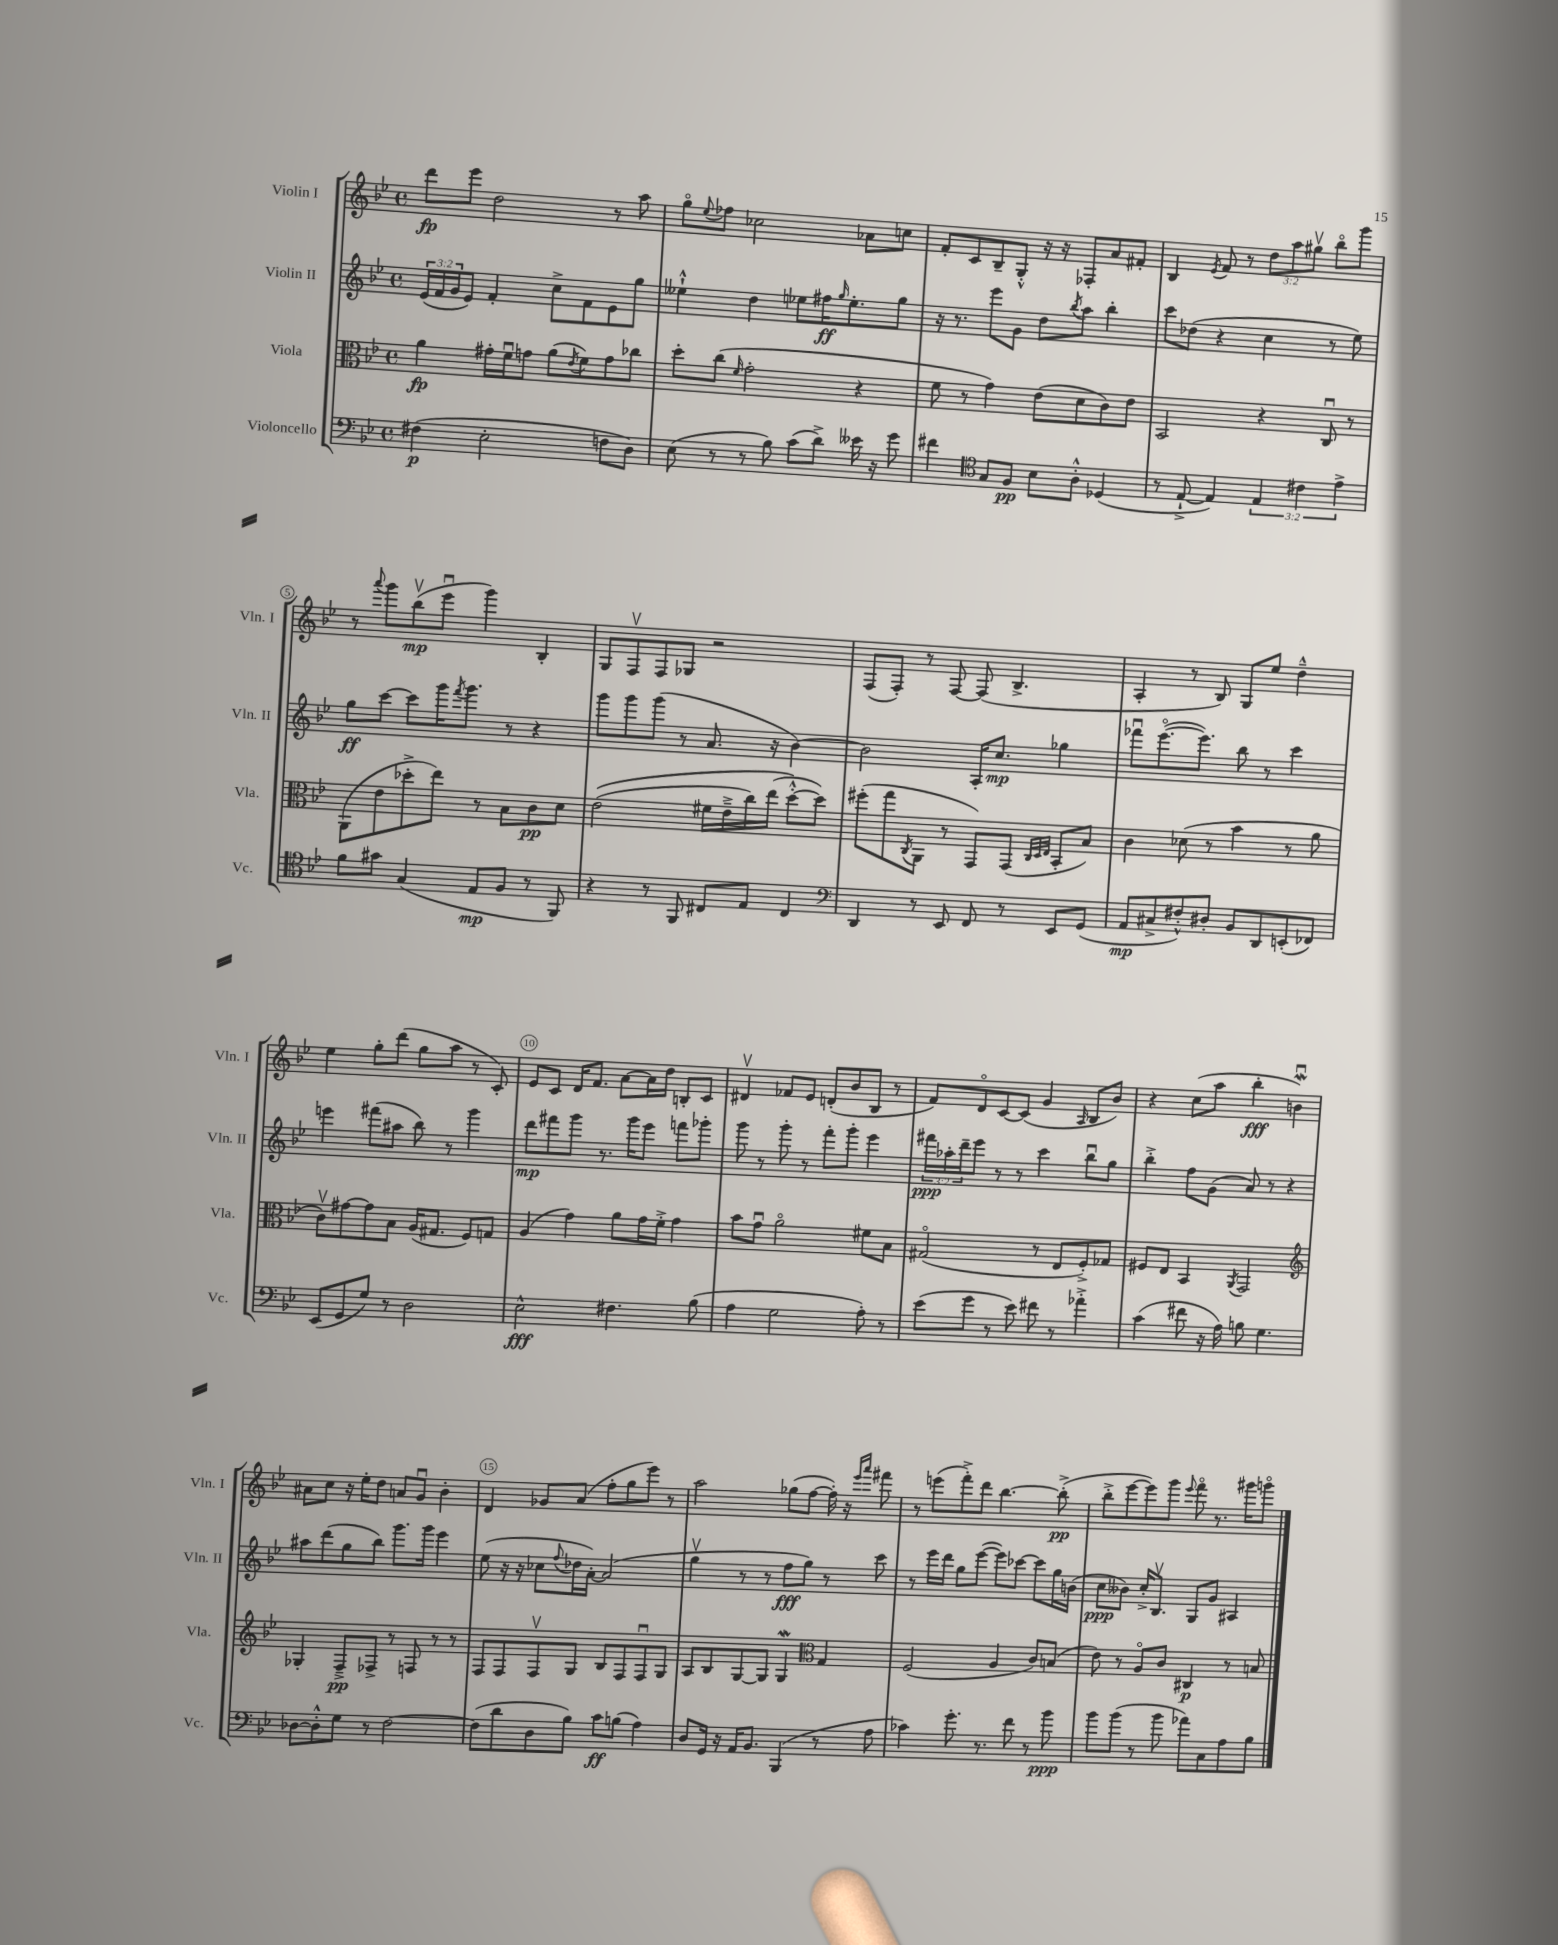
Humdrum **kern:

**kern	**kern	**kern	**kern
*staff4	*staff3	*staff2	*staff1
*clefF4	*clefC3	*clefG2	*clefG2
*k[b-e-]	*k[b-e-]	*k[b-e-]	*k[b-e-]
*M4/4	*M4/4	*M4/4	*M4/4
*met(c)	*met(c)	*met(c)	*met(c)
(4F#	4a	(24e-	8ddd
.	.	24f	.
.	.	24g	.
.	.	8e-)	8eee-
2E-'	16g#'	4f'	2dd
.	16fu	.	.
.	8g	.	.
.	(8a	8cc^	.
.	8qe-	.	.
.	8f)	8f	.
8F	8g	8e-	8r
8D)	8cc-	8gg	8aa
=	=	=	=
(8E-	8dd'	4ee--`^^	8ggo
.	.	.	8qqee-
8r	(8cc	.	8ff-
.	16qqf	.	.
8r	2g'	4dd	2cc-
8B-)	.	.	.
(8c	.	8ee-	.
8d^)	.	16ff#	.
.	.	16qqgg	.
.	.	8.ee-'	.
16e--	4r	.	8a-
16r	.	.	.
8g	.	8gg	8cc
=	=	=	=
4f#	8f	16r	8f'
.	.	8.r	.
.	8r	.	8c
*clefC4	*	*	*
8G	4g)	8eee-	8B-~
8F	.	8g	8G'^^
8B-	(8e-	8dd	16r
.	.	.	16r
.	.	8qbb-	.
8A'^^	8d	8aa	8F-'
(4D-	8c)	4bb-'	8a
.	8e-	.	8f#'
=	=	=	=
8r	2BB-	8ccc	4B-
[8E-`^	.	(8dd-	.
.	.	.	8qe-
4E-])	.	4r	8f
.	.	.	8r
6E-	4r	4cc	12dd
.	.	.	12aa
6c#	.	.	12gg#v
.	8Cu	8r	8bb-o
6e-^	.	.	.
.	8r	8ee-)	8ggg
=	=	=	=
8f	(8AA	8gg	8r
.	.	.	8qqaaa
8g#	8e-	[8ccc	8ggg
(4G	8dd-'^	8ccc]	(8bb-v
.	8ee-)	16ggg	8eee-u
.	.	8qfff	.
.	.	8.ggg	.
8E-	8r	.	4ggg)
8F	8B-	8r	.
8r	8c	4r	4B-'
8FF)	8d	.	.
=	=	=	=
4r	&((2e-	8ggg	8G
.	.	8ggg	8Fv
8r	.	(8ggg	8F
8FF	.	8r	8G-
8C#	16f#	8.a	2r
.	16e-~^	.	.
8E-	16cc)	.	.
.	(16ee-	16r	.
4C#	[8dd'^^&)	[4b-)	.
.	8dd])	.	.
=	=	=	=
*clefF4	*	*	*
4DD	(8ff#'	2b-]	(8F
.	8gg	.	8F')
.	8qC	.	.
8r	8AA	.	8r
8EE-	8r	.	[8F
8FF	8GG)	16A'	(8F]
.	.	8.cc	.
8r	(8GG	.	4.B-^
.	32qqC	.	.
.	32qqD	.	.
.	32qqE-	.	.
8EE-	8BB-'	4gg-	.
(8GG	8B-)	.	.
=	=	=	=
8AA	4c	8fff-u	4A'
8C#^	.	([8.eee-o	.
8F#'^^)	(8d-	.	8r
.	.	8.eee-])	.
8D#'	8r	.	8B-)
8BB-	4b-	8bb-	8G
8DD	.	8r	8ee-
(8EE'	8r	4ccc	4dd~^^
8FF-)	8a	.	.
=	=	=	=
(8EE-	8cv)	4eee	4ee-
8GG	[8g#	.	.
8G)	8g#]	(8fff#	8gg'
8r	8B-	8aa#	(8ddd
2D	(16A	8bb-)	8gg
.	8.G#	.	.
.	.	8r	8aa
.	8F)	4ggg	8r
.	8G	.	8c')
=	=	=	=
2E-^^	(4A	8ddd	8e-
.	.	8fff#	8c
.	4g)	8ggg	16d
.	.	.	8.f
.	.	8.r	.
4.F#	8a	.	[8a
.	.	16ggg	.
.	16g	8eee-	16a]
.	16f'^	.	16dd
.	4g	8fff	8B'
(8B-	.	8ggg-'	8c
=	=	=	=
4A	8b-	8ggg	4d#v
.	8gu	8r	.
2G	2ao	8ggg'	8f-
.	.	8r	8e-
.	.	8fff'	(8d'
.	.	8ggg'	8b-
8A')	8f#	4eee-	8B-
8r	8B-	.	8r
=	=	=	=
(8e-	(2G#o	24fff#	8f)
.	.	24aa-'	.
.	.	24ddd~	.
8g	.	8eee-	8do
8r	.	8r	[8c
8e-)	.	8r	(8c]
8f#	8r	4ccc	4g
8r	8E-	.	.
.	.	.	16qqA
4a-'^	8F'^)	8bb-u	8B-
.	8G-	8gg	8b-)
=	=	=	=
(4c	8F#	4bb-'^	4r
.	8E-	.	.
8f#	4BB-	8ff	(8cc
16r	.	(8g	8aa
16A)	.	.	.
.	8qAA	.	.
8B	2GG	8a)	4bb-'
4.G	.	8r	.
.	.	4r	4bu)
=	=	=	=
*	*clefG2	*	*
[8D-	4G-'	8aa#	8a#
8D-'^^]	.	(8ddd	8cc
8G	8F~^	8gg	16r
.	.	.	16ee-'
8r	8F-^	8bb-)	8dd
[2F	8r	8.ggg	8a
.	8F	.	8gu
.	.	16ggg	.
.	8r	4eee-	4b-'
.	8r	.	.
=	=	=	=
(8F]	8F	(8ee-	4d
8d	8F	16r	.
.	.	16r	.
8D	8Fv	8cc-	8g-
.	.	8qqff	.
8B-)	8G	16dd-	(8a
.	.	[16a')	.
8c	8B-	(2a]	8ff'
(8B	8F	.	8gg
4A)	8Fu	.	8eee-)
.	8G	.	8r
=	=	=	=
8D	8A	4ggv	2aa
16GG	8B-	.	.
16r	.	.	.
16AA	[8G	8r	.
8.BB-	.	.	.
.	8G]	8r	.
(4BBB-	4G	8ff	(8gg-
.	.	8gg)	[8ff
*	*clefC3	*	*
8r	4G	8r	16ff'])
.	.	.	16r
.	.	.	16qqeee-
.	.	.	16qqaaa
8A	.	8ccc	8fff#
=	=	=	=
4c-)	(2F	8r	8r
.	.	16eee-	(8eee
.	.	16ddd	.
8.g'	.	8gg	8fff'^)
.	.	([8eee-	8ddd
8.r	.	.	.
.	4A	8eee-])	[4.bb-
8f	.	[8ccc-	.
8r	8c)	8ccc-]	.
8b-	(8B	16gg	(8bb-'^]
.	.	(16b	.
=	=	=	=
8b-	8e-)	8cc	8bb-'^
(8b-	8r	8b--)	[8eee-
8r	8Ao	16cc'^	8eee-])
.	.	8.B-v	.
8b-	8c	.	8ggg
.	.	.	8qqeee-
8a-)	4C#	8G	8fffo
8C	.	8g	8.r
8A	8r	4A#	.
.	.	.	16ggg#
8B-	8B	.	8gggo
==	==	==	==
*-	*-	*-	*-
